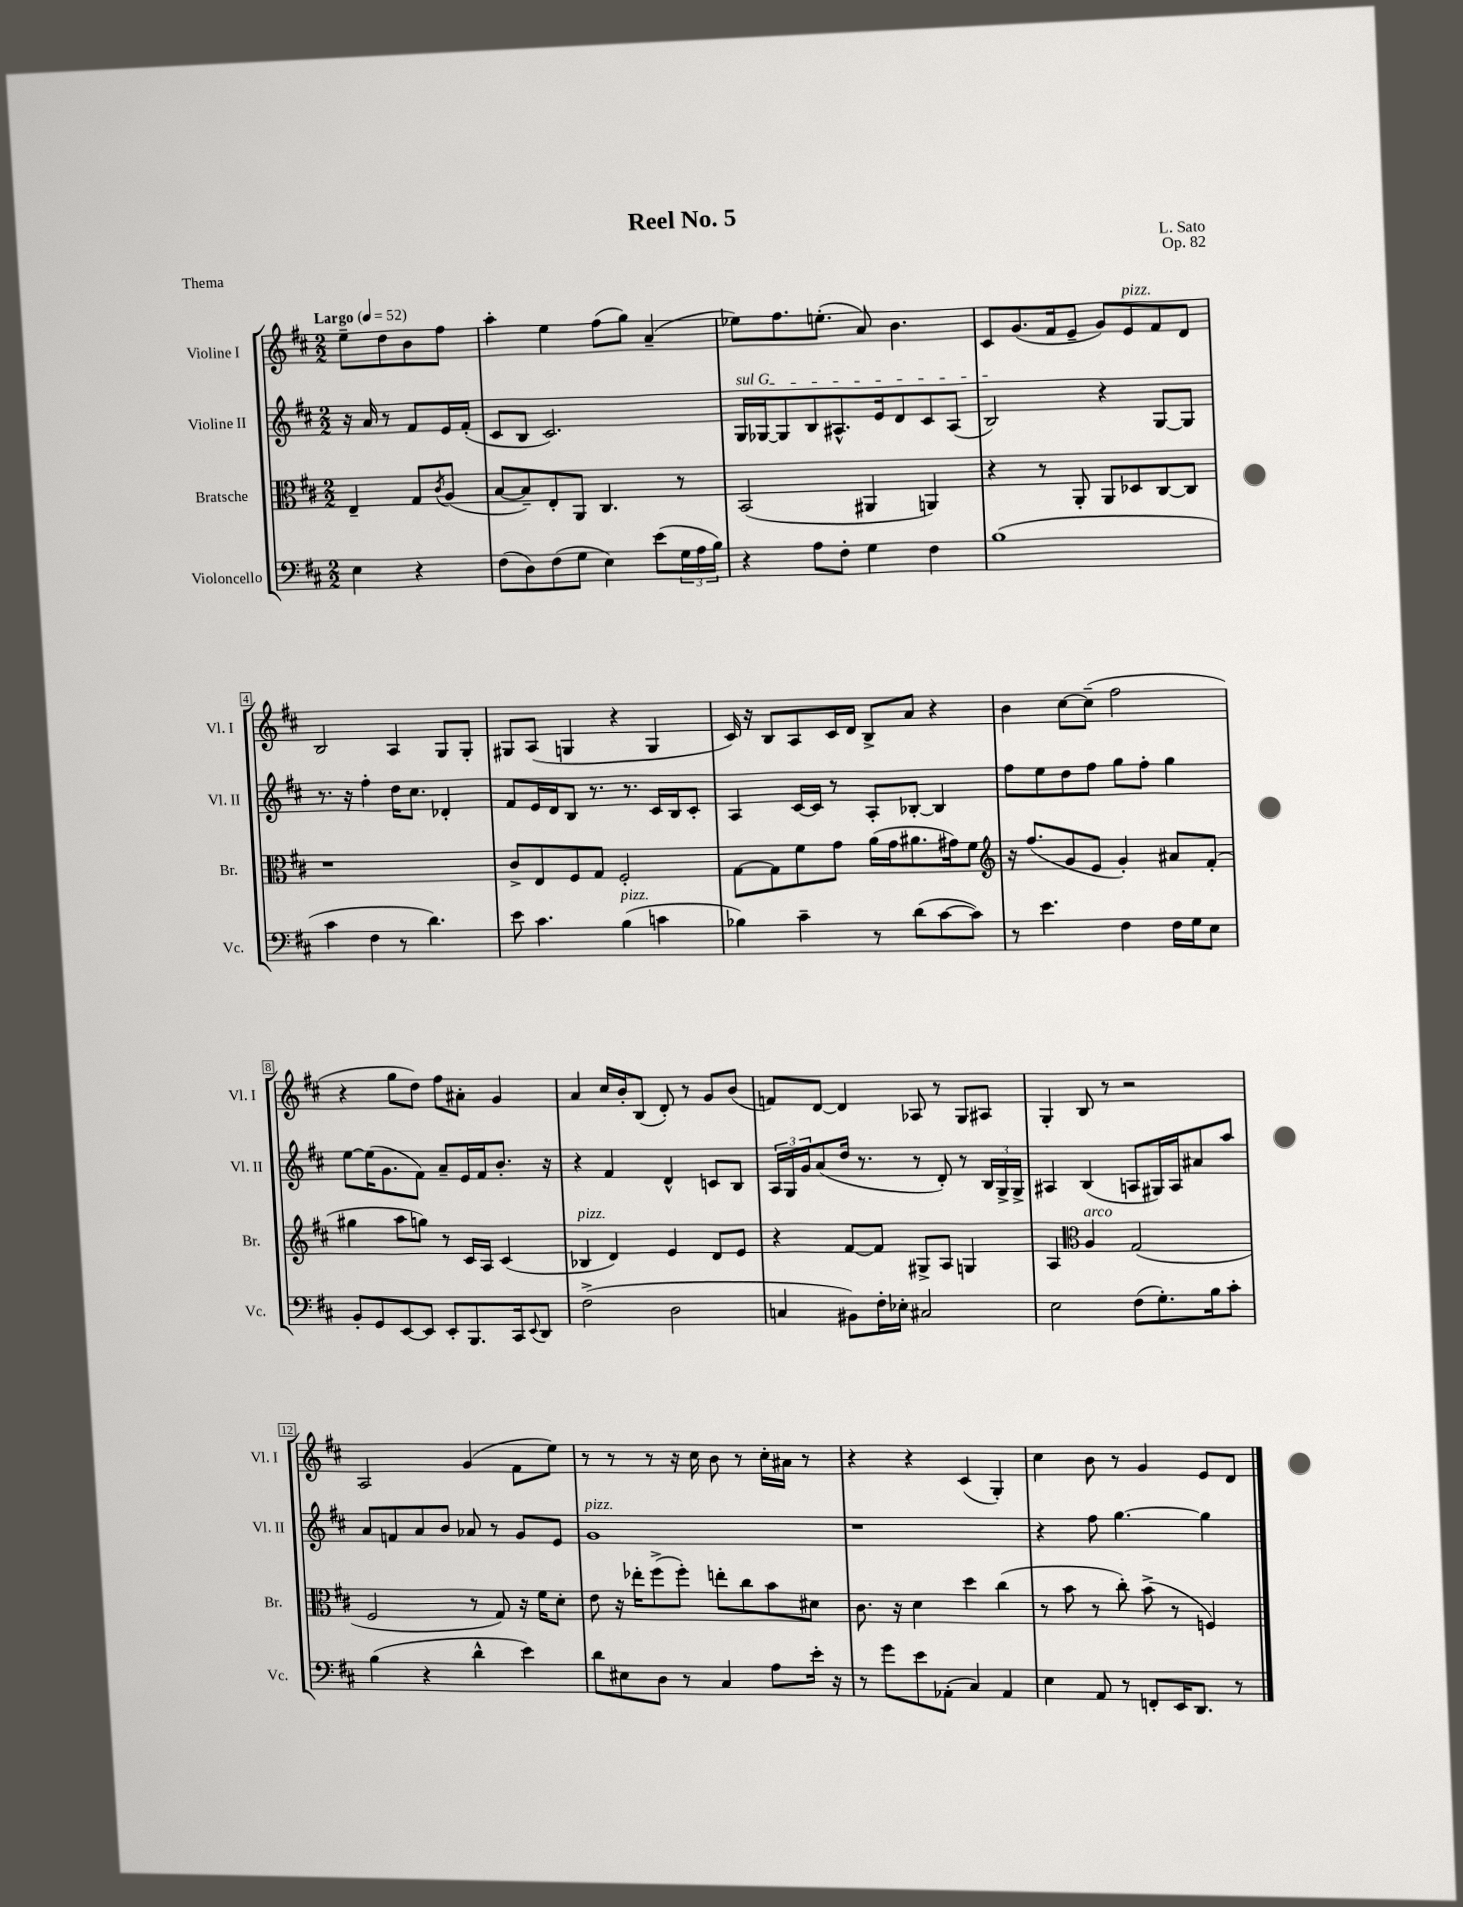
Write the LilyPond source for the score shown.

\header { title = "Reel No. 5" composer = "L. Sato" opus = "Op. 82" piece = "Thema" }
<<
\new StaffGroup <<
\new Staff = "s0" \with { instrumentName = "Violine I" shortInstrumentName = "Vl. I" } {
    \clef treble \key d \major \numericTimeSignature \time 2/2 \partial 2 \tempo "Largo" 4 = 52
    e''8-- d''8 b'8 fis''8 |
    a''4-. e''4 fis''8( g''8) a'4--( |
    ees''8) fis''8. e''8.-.( a'8) b'4. |
    cis'8 g'8.( fis'16 e'8-- g'8) e'8^\markup { \italic "pizz." } fis'8 d'8 |
    b2 a4 g8 g8-. |
    gis8 a8( g4 r4 g4 |
    cis'16) r16 b8 a8 cis'16 d'16 b8-> a'8 r4 |
    b'4 cis''8~ cis''8--( fis''2 |
    r4 g''8 d''8) fis''8 ais'8-. g'4 |
    a'4 cis''16 b'16-. b8( d'8-.) r8 g'8 b'8( |
    f'8) d'8~ d'4 aes8 r8 g8 ais8 |
    g4-. b8 r8 r2 |
    a2 g'4( fis'8 e''8) |
    r8 r8 r8 r16 cis''16 b'8 r8 cis''16-. ais'16 r8 |
    r4 r4 cis'4( g4-.) |
    cis''4 b'8 r8 g'4 e'8 d'8 \bar "|." |
}
\new Staff = "s1" \with { instrumentName = "Violine II" shortInstrumentName = "Vl. II" } {
    \clef treble \key d \major \numericTimeSignature \time 2/2 \partial 2
    r16 a'16 r8 fis'8 e'16 fis'16-.( |
    cis'8 b8 cis'2.) |
    \once \override TextSpanner.bound-details.left.text = \markup { \italic "sul G" } g16\startTextSpan ges16~ ges8 b8 ais8.-^ e'16 d'8 cis'8 ais8( |
    b2\stopTextSpan) r4 g8~ g8 |
    r8. r16 fis''4-. d''16 cis''8. des'4-. |
    fis'8 e'16 d'16 b8 r8. r8. cis'16 b16 cis'8-. |
    a4 cis'16~ cis'16 r8 a8-. bes8~-. bes4 |
    fis''8 e''8 d''8 fis''8 g''8 fis''8-. g''4 |
    e''8~ e''16( g'8. fis'8) a'8-- e'16 fis'16 b'8.-. r16 |
    r4 fis'4 d'4-^ c'8 b8 |
    \tuplet 3/2 { a16 g16 g'16 } a'8( d''16 r8. r8 d'8-.) r8 \tuplet 3/2 { b16 g16-> g16-> } |
    ais4 b4( a8 gis16) a16 ais'8 a''8 |
    a'8 f'8 a'8 b'8 aes'8 r8 g'8 e'8 |
    g'1^\markup { \italic "pizz." } |
    r1 |
    r4 fis''8 g''4.~ g''4 \bar "|." |
}
\new Staff = "s2" \with { instrumentName = "Bratsche" shortInstrumentName = "Br." } {
    \clef alto \key d \major \numericTimeSignature \time 2/2 \partial 2
    e4-- g8 \acciaccatura { cis'8 } a8( |
    b8~ b8--) e8-. a,8 cis4. r8 |
    b,2( ais,4 a,4) |
    r4 r8 a,8-. a,8 des8 cis8~ cis8 |
    r1 |
    cis'8-> e8 fis8 g8 fis2-. |
    g8~ g8 fis'8 g'8 a'16( g'16 ais'8. gis'16) fis'8 |
    \clef treble r16 fis''8.( g'8 e'8 g'4-.) ais'8 fis'8-.( |
    gis''4 a''8 g''8) r8 cis'16 a16 cis'4( |
    bes4^\markup { \italic "pizz." } d'4) e'4 d'8 e'8 |
    r4 fis'8~ fis'8 gis8-> a8 g4 |
    a4 \clef alto a4^\markup { \italic "arco" } g2( |
    fis2 r8 g8) r16 fis'16 d'8-. |
    e'8 r16 ees''16-. fis''8->( fis''8-.) e''8-. cis''8 b'8 dis'8 |
    cis'8. r16 d'4 d''4 cis''4( |
    r8 b'8 r8 cis''8-.) b'8->( r8 f4) \bar "|." |
}
\new Staff = "s3" \with { instrumentName = "Violoncello" shortInstrumentName = "Vc." } {
    \clef bass \key d \major \numericTimeSignature \time 2/2 \partial 2
    e4 r4 |
    fis8( d8) fis8( g8 e4) e'8( \tuplet 3/2 { g16 a16 b16) } |
    r4 a8 fis8-. g4 fis4 |
    b1( |
    cis'4 fis4 r8 d'4.) |
    e'8 cis'4. b4^\markup { \italic "pizz." }( c'4 |
    bes4) cis'4-- r8 d'8( cis'8~ cis'8) |
    r8 e'4. fis4 fis16 g16 e8 |
    b,8-. g,8 e,8~ e,8 e,8-. b,,8. cis,16 \appoggiatura { e,8 } d,8 |
    fis2->( d2 |
    c4 bis,8) fis16-. ees16-. cis2 |
    e2 fis8( g8.-.) b16 cis'8-. |
    b4( r4 d'4-^ e'4) |
    d'8 eis8 d8 r8 cis4 a8 e'16-. r16 |
    r8 g'8 e'8 aes,8-.( cis4) aes,4 |
    e4 a,8 r8 f,8-. e,16 d,8. r8 \bar "|." |
}
>>
>>
\layout { \context { \Score \override BarNumber.stencil = #(make-stencil-boxer 0.1 0.3 ly:text-interface::print) } }
